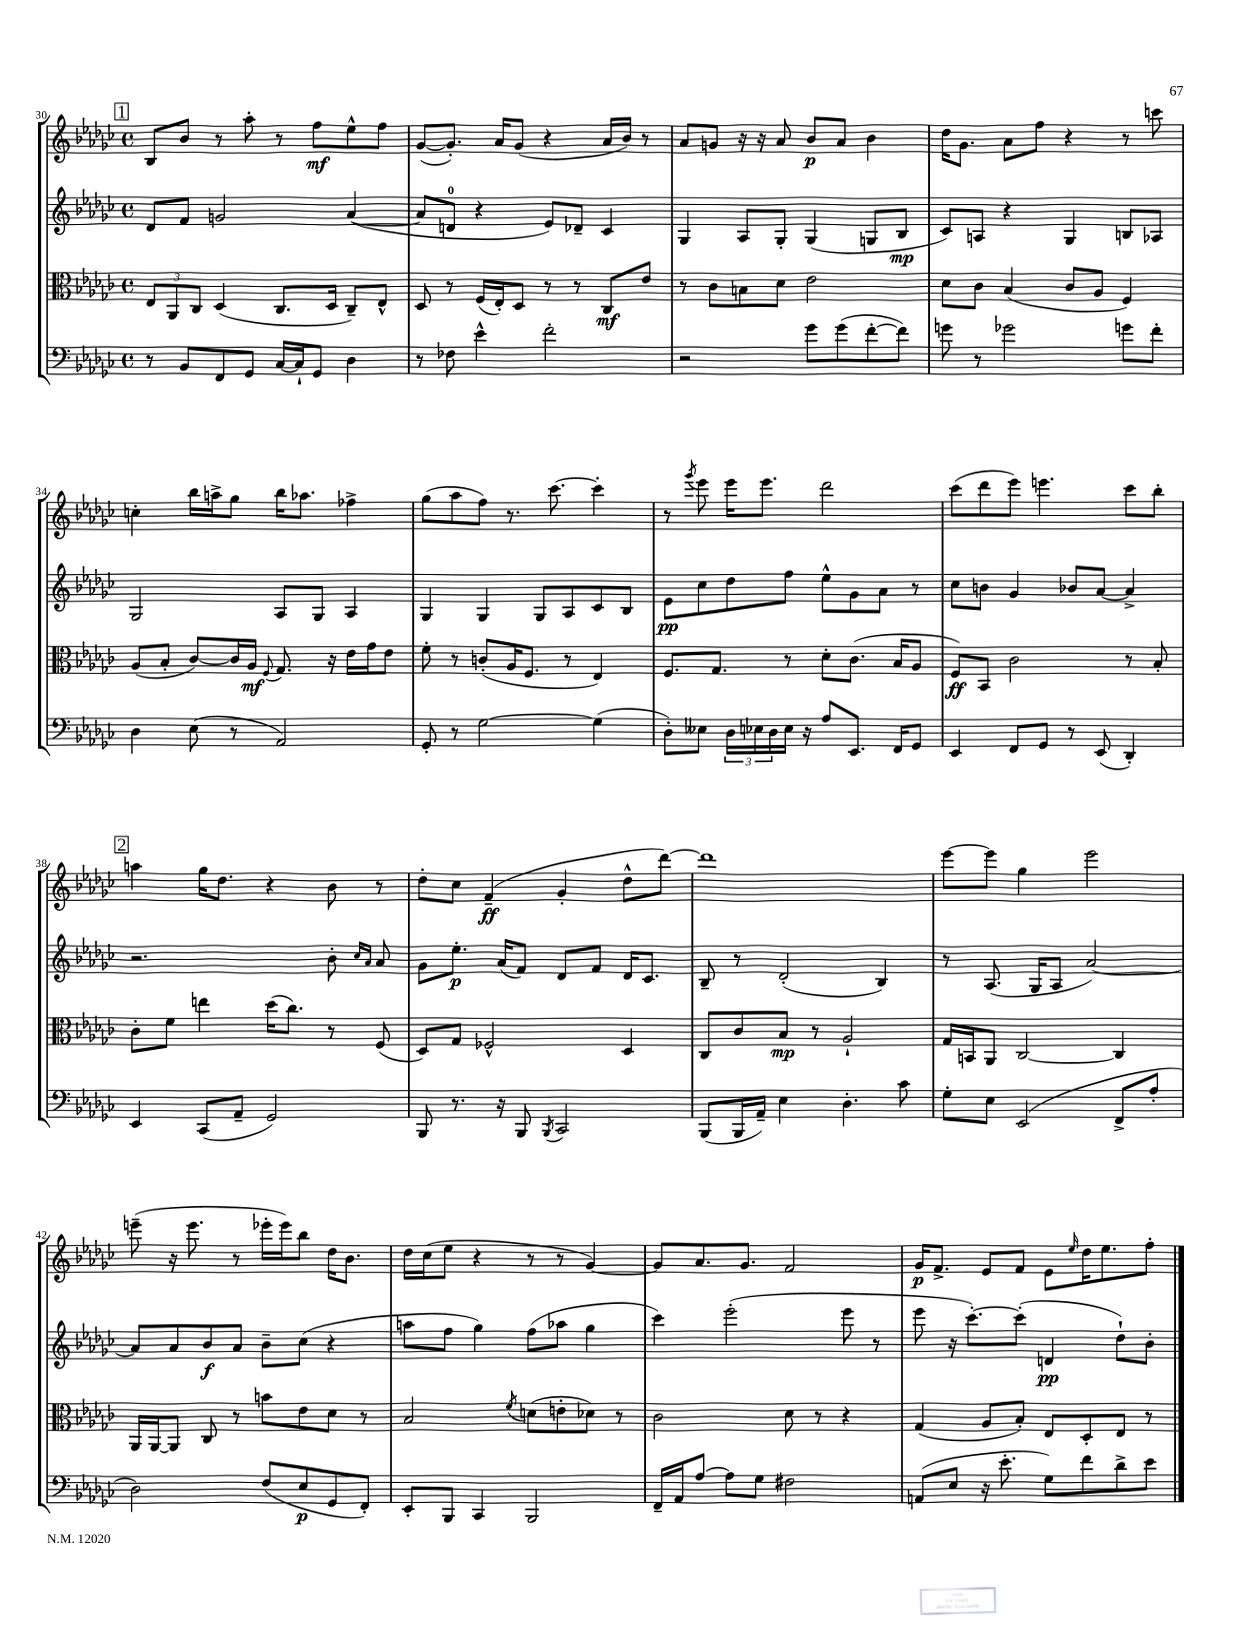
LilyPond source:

<<
\new StaffGroup <<
\new Staff = "s0" {
    \clef treble \key ges \major \defaultTimeSignature \time 4/4
    \mark \markup { \box "1" } bes8 bes'8 r8 aes''8-. r8 f''8\mf ees''8-^ f''8 |
    ges'8~( ges'8.-.) aes'16 ges'8( r4 aes'16 bes'16) r8 |
    aes'8 g'8 r16 r16 aes'8 bes'8\p aes'8 bes'4 |
    des''16 ges'8. aes'8 f''8 r4 r8 c'''8 |
    c''4-. bes''16 a''16-> ges''8 bes''16 aes''8. fes''4-> |
    ges''8( aes''8 f''8) r8. ces'''8.~ ces'''4-. |
    r8 \acciaccatura { ges'''8 } ees'''8 ees'''16 ees'''8. des'''2 |
    ces'''8( des'''8 ees'''8) e'''4. ces'''8 bes''8-. |
    \mark \markup { \box "2" } a''4 ges''16 des''8. r4 bes'8 r8 |
    des''8-. ces''8 f'4--\ff( ges'4-. des''8-^ des'''8~) |
    des'''1 |
    ees'''8~ ees'''8 ges''4 ees'''2 |
    e'''8--( r16 e'''8. r8 ees'''16-. ees'''16) bes''8 des''16 bes'8. |
    des''16 ces''16( ees''8 r4 r8 r8 ges'4~) |
    ges'8 aes'8. ges'8. f'2 |
    ges'16\p f'8.-> ees'8 f'8 ees'8 \grace { ees''16 } des''16 ees''8. f''8-. \bar "|." |
}
\new Staff = "s1" {
    \clef treble \key ges \major \defaultTimeSignature \time 4/4
    \mark \markup { \box "1" } des'8 f'8 g'2 aes'4~( |
    aes'8 d'8-0 r4 ees'8) des'8-- ces'4 |
    ges4 aes8 ges8-. ges4( g8 bes8\mp |
    ces'8) a8 r4 ges4 b8 aes8 |
    ges2 aes8 ges8 aes4 |
    ges4 ges4 ges8 aes8 ces'8 bes8 |
    ees'8\pp ces''8 des''8 f''8 ees''8-^ ges'8 aes'8 r8 |
    ces''8 b'8 ges'4 bes'8 aes'8~ aes'4-> |
    \mark \markup { \box "2" } r2. bes'8-. \grace { ces''16 aes'16 } aes'8 |
    ges'8 ees''8.-.\p aes'16( f'8) des'8 f'8 des'16 ces'8. |
    bes8-- r8 des'2-.( bes4) |
    r8 aes8.( ges16 aes8 aes'2~) |
    aes'8 aes'8 bes'8\f aes'8 bes'8-- ces''8( r4 |
    a''8 f''8 ges''4) f''8( aes''8 ges''4 |
    ces'''4) ees'''2-.( ees'''8 r8 |
    ees'''8 r16 ces'''8.~-.) ces'''8-.( d'4\pp des''8-!) bes'8-. \bar "|." |
}
\new Staff = "s2" {
    \clef alto \key ges \major \defaultTimeSignature \time 4/4
    \mark \markup { \box "1" } \tuplet 3/2 { ees8 aes,8 ces8 } des4( ces8. des16 ces8--) ees8-^ |
    des8 r8 f16( ees16-.) des8 r8 r8 ces8\mf ees'8 |
    r8 ces'8 b8 des'8 ees'2 |
    des'8 ces'8 bes4( ces'8 aes8 f4) |
    aes8( bes8-. ces'8~) ces'16 aes16\mf \appoggiatura { f8 } ges8. r16 ees'16 ges'16 ees'8 |
    f'8-. r8 c'8-.( aes16 f8. r8 ees4) |
    f8. ges8. r8 des'8-. ces'8.( bes16 aes8 |
    f8\ff) bes,8 ces'2 r8 bes8-. |
    \mark \markup { \box "2" } ces'8-. f'8 e''4 des''16( ces''8.) r8 f8( |
    des8) ges8 fes2-^ des4 |
    ces8 ces'8 bes8\mp r8 aes2-! |
    ges16 b,16 aes,8 ces2~ ces4 |
    aes,16 aes,16~ aes,8 ces8 r8 b'8 ees'8 des'8 r8 |
    bes2 \acciaccatura { f'8 } d'8( e'8-. des'8) r8 |
    ces'2 des'8 r8 r4 |
    ges4( aes8 bes8-.) ees8 des8-. ees8 r8 \bar "|." |
}
\new Staff = "s3" {
    \clef bass \key ges \major \defaultTimeSignature \time 4/4
    \mark \markup { \box "1" } r8 bes,8 f,8 ges,8 ces16~ ces16-! ges,8 des4 |
    r8 fes8 ees'4-^ f'2-. |
    r2 ges'8 ges'8( f'8~-. f'8) |
    g'8 r8 ges'2 g'8 f'8-. |
    des4 ees8( r8 aes,2) |
    ges,8-. r8 ges2~ ges4( |
    des8-.) eeses8 \tuplet 3/2 { des16 ees16 des16 } ees16 r16 aes8 ees,8. f,16 ges,8 |
    ees,4 f,8 ges,8 r8 ees,8( des,4-.) |
    \mark \markup { \box "2" } ees,4 ces,8( aes,8-- ges,2) |
    bes,,8 r8. r16 bes,,8 \acciaccatura { bes,,8 } ces,2 |
    bes,,8( bes,,16 aes,16--) ees4 des4.-. ces'8 |
    ges8-. ees8 ees,2( f,8-> aes8-. |
    des2) f8( ees8\p ges,8 f,8-.) |
    ees,8-. bes,,8 ces,4 bes,,2 |
    f,16-- aes,16 aes8~ aes8 ges8 fis2 |
    a,8( ees8 r16 ees'8.-. ges8) f'8 des'8-> ees'8 \bar "|." |
}
>>
>>
\layout { \context { \Score currentBarNumber = #30 } }
